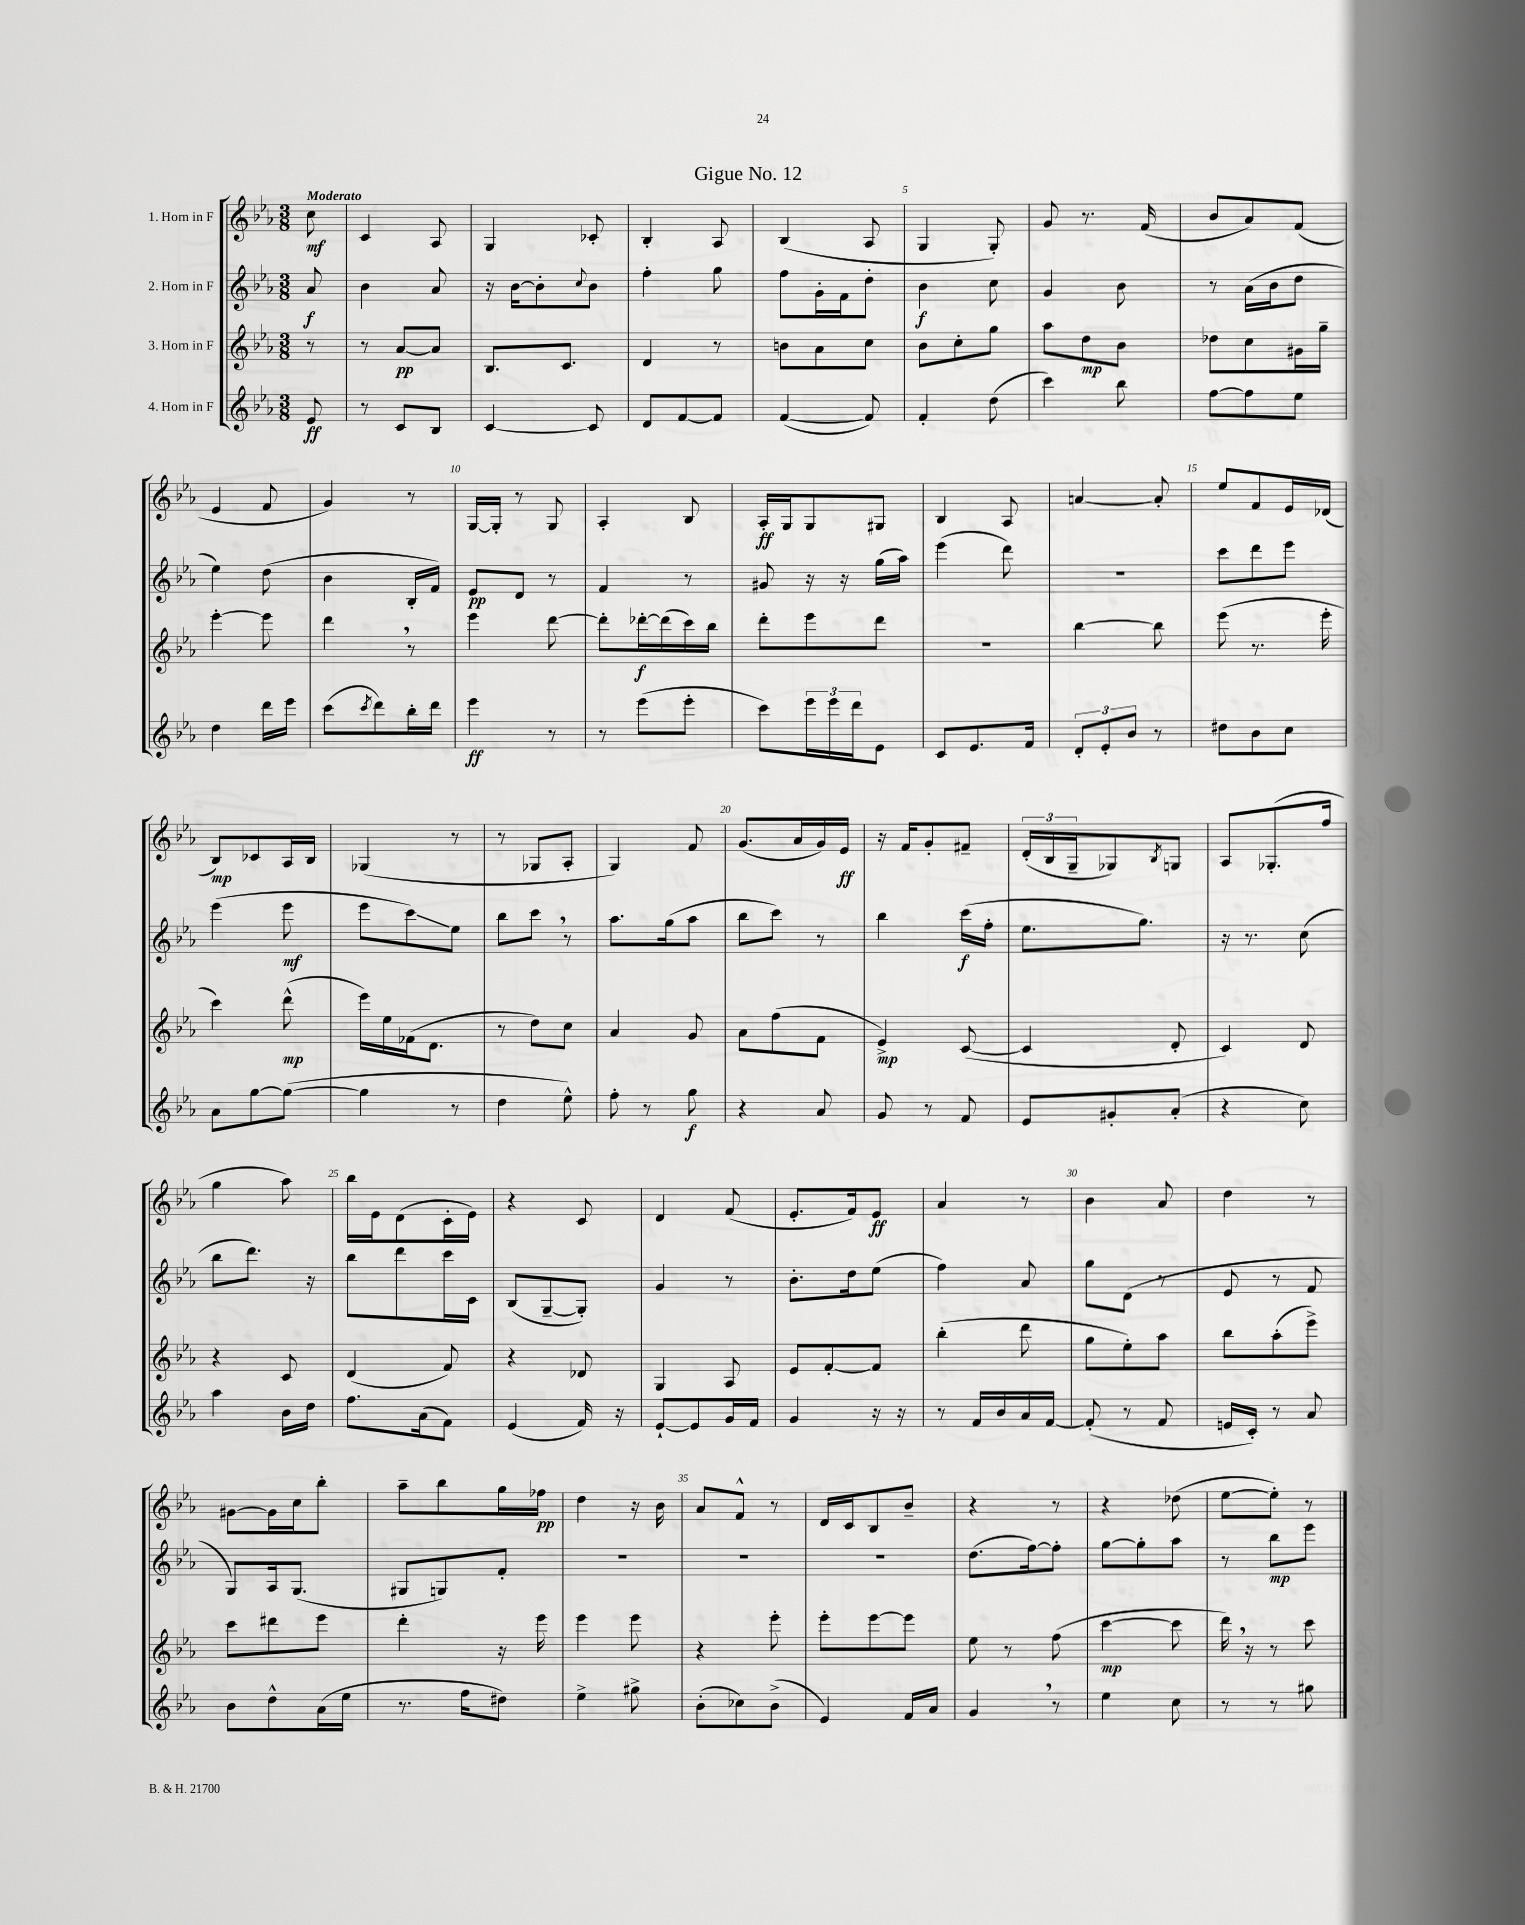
\header { title = "Gigue No. 12" }
<<
\new StaffGroup <<
\new Staff = "s0" \with { instrumentName = "1. Horn in F" } {
    \clef treble \key ees \major \numericTimeSignature \time 3/8 \partial 8 \tempo "Moderato"
    c''8\mf |
    c'4 aes8 |
    g4 ces'8-. |
    bes4-. aes8 |
    bes4( aes8 |
    g4 g8-.) |
    g'8 r8. f'16( |
    bes'8 aes'8) f'8( |
    ees'4 f'8 |
    g'4) r8 |
    g16~ g16-. r8 g8 |
    aes4-. bes8 |
    aes16-.\ff g16 g8 gis8 |
    bes4 aes8 |
    a'4~ a'8-. |
    ees''8 f'8 ees'16 des'16( |
    bes8\mp) ces'8 aes16 bes16 |
    ges4( r8 |
    r8 ges8 aes8-. |
    g4) f'8 |
    g'8.( aes'16 g'16) ees'16\ff |
    r16 f'16 g'8-. fis'8-- |
    \tuplet 3/2 { d'16-.( bes16 g16-- } ges8) \acciaccatura { bes8 } g8 |
    aes8 ges8.-.( f''16 |
    g''4 aes''8) |
    bes''16 ees'16 d'8( c'16-. ees'16) |
    r4 c'8 |
    d'4 f'8( |
    ees'8.-. f'16) ees'8\ff |
    aes'4 r8 |
    bes'4 aes'8 |
    d''4 r8 |
    gis'8~ gis'16 c''16 bes''8-. |
    aes''8-- bes''8 g''16 fes''16\pp |
    d''4 r16 bes'16 |
    aes'8 f'8-^ r8 |
    d'16 c'16 bes8 bes'8-- |
    r4 r8 |
    r4 des''8( |
    ees''8~ ees''8-.) r8 \bar "|." |
}
\new Staff = "s1" \with { instrumentName = "2. Horn in F" } {
    \clef treble \key ees \major \numericTimeSignature \time 3/8 \partial 8
    aes'8\f |
    bes'4 aes'8 |
    r16 bes'16~ bes'8-. \appoggiatura { c''8 } bes'8 |
    f''4-. g''8 |
    f''8 g'16-. f'16 d''8-. |
    bes'4\f c''8 |
    g'4 bes'8 |
    r8 aes'16( bes'16 d''8 |
    ees''4) d''8( |
    bes'4 bes16-. f'16) |
    ees'8\pp d'8 r8 |
    f'4 r8 |
    gis'8 r16 r16 g''16( aes''16) |
    ees'''4( d'''8) |
    R4. |
    c'''8 d'''8 ees'''8 |
    ees'''4( ees'''8\mf |
    ees'''8 c'''8\glissando) ees''8 |
    bes''8 c'''8 \breathe r8 |
    aes''8. g''16( aes''8 |
    bes''8 c'''8) r8 |
    bes''4 c'''16\f( f''16-. |
    ees''8. g''8.) |
    r16 r8. c''8( |
    bes''8 d'''8.) r16 |
    bes''8 d'''8 c'''16 c'16 |
    bes8( g8~-- g8-.) |
    g'4 r8 |
    bes'8.-. d''16 ees''8( |
    f''4) aes'8 |
    g''8 d'8( r8 |
    ees'8 r8 f'8 |
    g8) aes16 g8.( |
    gis8 g8) f'8-. |
    R4. |
    R4. |
    R4. |
    d''8.( f''16~) f''8-. |
    g''8~ g''8-. aes''8 |
    r8 bes''8\mp ees'''8 \bar "|." |
}
\new Staff = "s2" \with { instrumentName = "3. Horn in F" } {
    \clef treble \key ees \major \numericTimeSignature \time 3/8 \partial 8
    r8 |
    r8 aes'8~\pp aes'8 |
    bes8. c'8. |
    d'4 r8 |
    b'8 aes'8 c''8 |
    bes'8 c''8-. g''8 |
    aes''8 d''8\mp bes'8 |
    des''8 c''8 gis'16 g''16-- |
    ees'''4~-. ees'''8 |
    d'''4 \breathe r8 |
    ees'''4 d'''8~ |
    d'''8-. des'''16~-.\f des'''16( c'''16) bes''16 |
    d'''8-. ees'''8 d'''8 |
    R4. |
    bes''4~ bes''8 |
    ees'''8( r8. ees'''16-. |
    c'''4) d'''8-^\mp( |
    ees'''16) ees''16 fes'16( d'8. |
    r8 d''8) c''8 |
    aes'4 g'8 |
    aes'8 f''8( f'8 |
    ees'4->\mp) c'8~( |
    c'4 d'8-. |
    c'4) d'8 |
    r4 c'8 |
    d'4( f'8) |
    r4 des'8 |
    g4 aes8 |
    ees'8 f'8~-. f'8 |
    bes''4-.( d'''8 |
    g''8 ees''8-.) aes''8 |
    bes''8 aes''8-.( ees'''8->) |
    c'''8 dis'''8 ees'''8 |
    d'''4-. r16 ees'''16 |
    ees'''4 ees'''8 |
    r4 ees'''8-. |
    ees'''8-. ees'''8~ ees'''8 |
    ees''8 r8 f''8( |
    c'''4~\mp c'''8 |
    d'''16) \breathe r16 r8 c'''8 \bar "|." |
}
\new Staff = "s3" \with { instrumentName = "4. Horn in F" } {
    \clef treble \key ees \major \numericTimeSignature \time 3/8 \partial 8
    ees'8\ff |
    r8 c'8 bes8 |
    c'4~ c'8 |
    d'8 f'8~ f'8 |
    f'4~( f'8) |
    f'4-. d''8( |
    c'''4) bes''8 |
    f''8~ f''8 ees''8 |
    d''4 d'''16 ees'''16 |
    c'''8( \acciaccatura { c'''8 } d'''8) bes''16-. d'''16 |
    ees'''4\ff r8 |
    r8 ees'''8( ees'''8-. |
    c'''8) \tuplet 3/2 { ees'''16 ees'''16 d'''16 } ees'8 |
    c'8 ees'8. f'16 |
    \tuplet 3/2 { d'8-. ees'8-. bes'8 } r8 |
    dis''8 bes'8 c''8 |
    aes'8 g''8~ g''8~( |
    g''4 r8 |
    d''4 ees''8-^) |
    f''8-. r8 g''8\f |
    r4 aes'8 |
    g'8 r8 f'8 |
    ees'8 gis'8-. aes'8-.( |
    r4 c''8) |
    aes''4 bes'16 d''16 |
    f''8. aes'16( f'8) |
    ees'4( f'16) r16 |
    ees'8~-! ees'8 g'16 f'16 |
    g'4 r16 r16 |
    r8 f'16 bes'16 aes'16 f'16~ |
    f'8-.( r8 f'8 |
    e'16 c'16-.) r8 aes'8 |
    bes'8 d''8-^ aes'16( ees''16 |
    r8. f''16 dis''8) |
    ees''4-> gis''8-> |
    bes'8-.( ces''8) bes'8->( |
    ees'4) f'16 aes'16 |
    g'4 \breathe r8 |
    ees''4 c''8 |
    r8 r8 gis''8 \bar "|." |
}
>>
>>
\layout { \context { \Score \override BarNumber.break-visibility = ##(#f #t #t) barNumberVisibility = #(every-nth-bar-number-visible 5) } }
